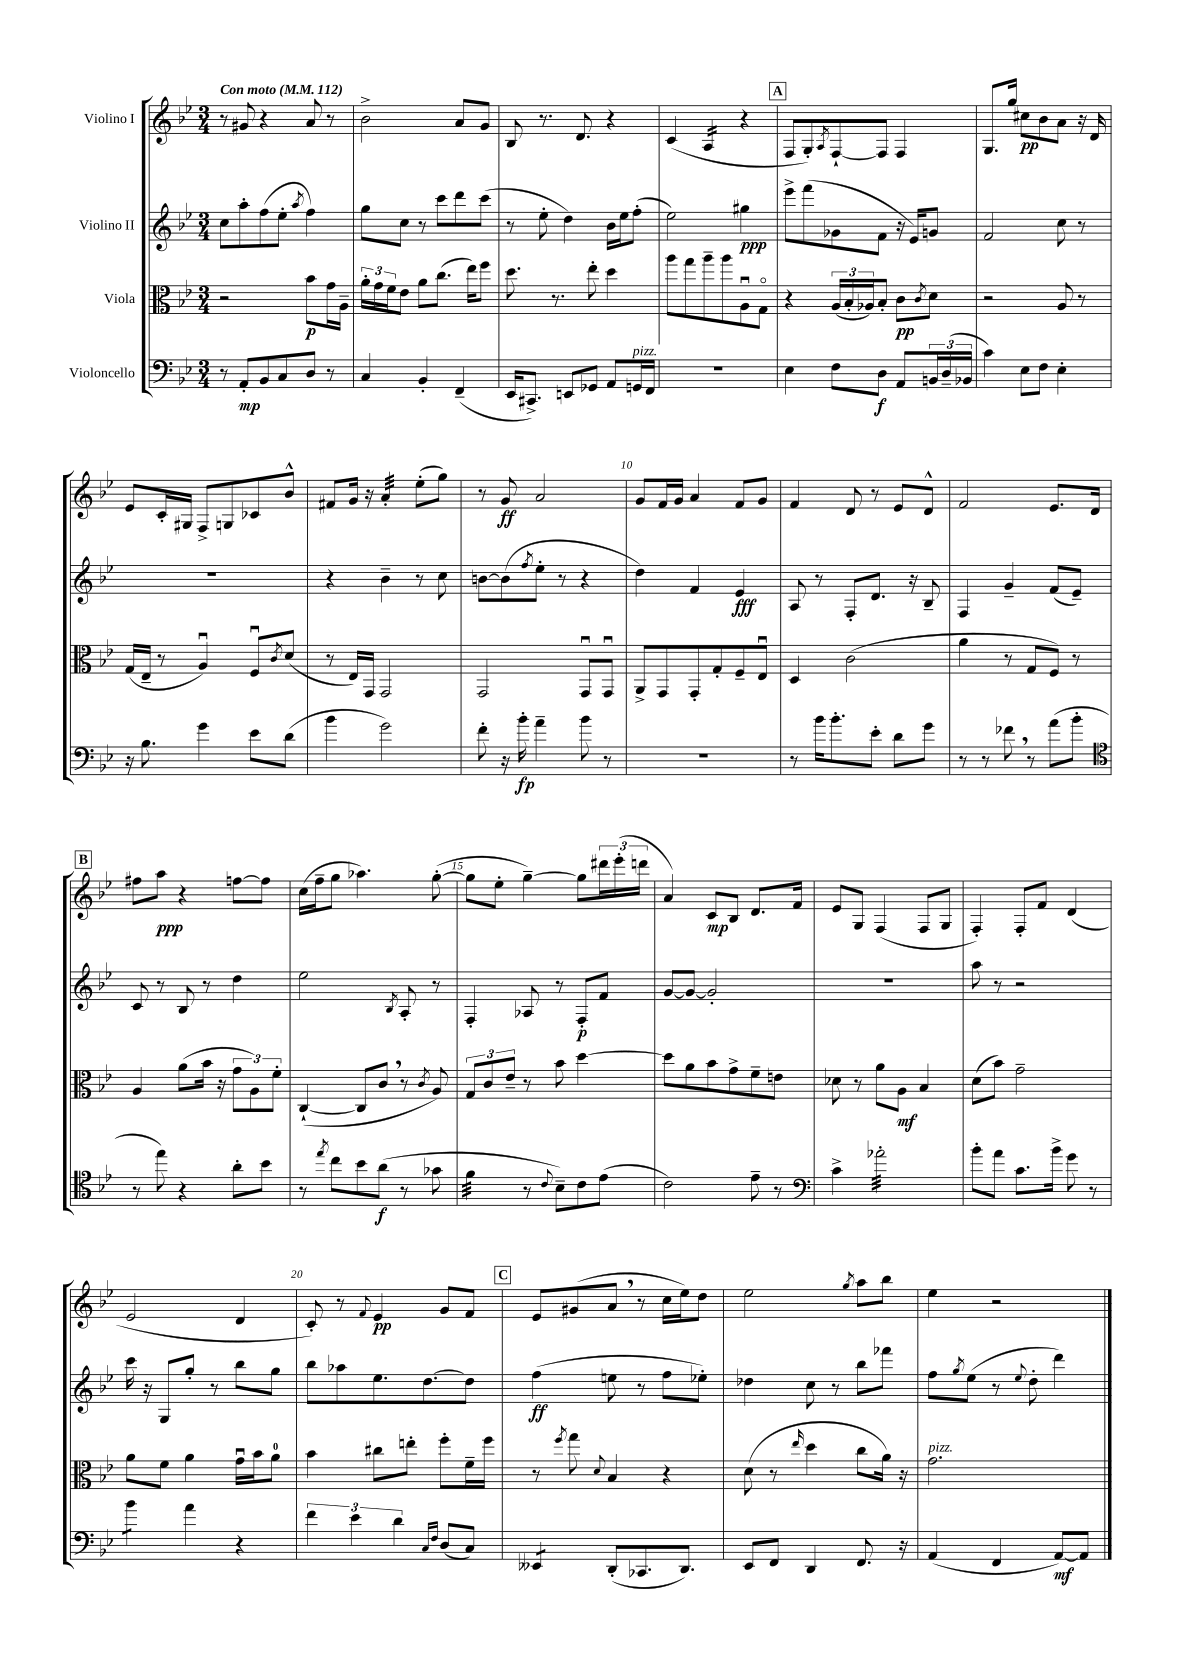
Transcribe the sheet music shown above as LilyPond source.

<<
\new StaffGroup <<
\new Staff = "s0" \with { instrumentName = "Violino I" } {
    \clef treble \key bes \major \numericTimeSignature \time 3/4 \tempo "Con moto" 4 = 112
    r8 gis'8 r4 a'8 r8 |
    bes'2-> a'8 g'8 |
    bes8 r8. d'8. r4 |
    c'4( a4:16 r4 |
    \mark \markup { \box "A" } f8 g8-.) \acciaccatura { a8 } f8~-! f8 f4 |
    g8. g''16 cis''8\pp bes'8 a'8 r16 d'16 |
    ees'8 c'16-. gis16 f8-> g8 ces'8 bes'8-^ |
    fis'8 g'16 r16 a'4:32-. ees''8-.( g''8) |
    r8 g'8\ff a'2 |
    g'8 f'16 g'16 a'4 f'8 g'8 |
    f'4 d'8 r8 ees'8 d'8-^ |
    f'2 ees'8. d'16 |
    \mark \markup { \box "B" } fis''8 a''8\ppp r4 f''8~ f''8 |
    c''16( f''16-- g''8 aes''4.) g''8~-.( |
    g''8 ees''8-. g''4~--) g''8 \tuplet 3/2 { dis'''16 ees'''16-.( d'''16 } |
    a'4) c'8\mp bes8 d'8. f'16 |
    ees'8 g8 f4( f8 g8 |
    f4-.) f8-. f'8 d'4( |
    ees'2 d'4 |
    c'8-.) r8 \appoggiatura { f'8 } ees'4\pp g'8 f'8 |
    \mark \markup { \box "C" } ees'8 gis'8( a'8 \breathe r8 c''16 ees''16) d''8 |
    ees''2 \acciaccatura { g''8 } a''8 bes''8 |
    ees''4 r2 \bar "|." |
}
\new Staff = "s1" \with { instrumentName = "Violino II" } {
    \clef treble \key bes \major \numericTimeSignature \time 3/4
    c''8 a''8-. f''8( ees''8-. \acciaccatura { a''8 } f''4) |
    g''8 c''8 r8 c'''8 d'''8 c'''8( |
    r8 ees''8-. d''4) bes'16 ees''16 f''8-.( |
    ees''2) gis''4\ppp |
    \mark \markup { \box "A" } ees'''8-> f'''8( ges'8 f'8 r16 ees'16) g'8 |
    f'2 c''8 r8 |
    R2. |
    r4 bes'4-- r8 c''8 |
    b'8~ b'8( \acciaccatura { f''8 } ees''8-. r8 r4 |
    d''4) f'4 ees'4\fff |
    a8 r8 f8-. d'8. r16 bes8-- |
    f4 g'4-- f'8( ees'8--) |
    \mark \markup { \box "B" } c'8 r8 bes8 r8 d''4 |
    ees''2 \acciaccatura { bes8 } a8-. r8 |
    f4-. aes8 r8 f8-.\p f'8 |
    g'8~ g'8~ g'2-. |
    R2. |
    a''8 r8 r2 |
    c'''16 r16 g8 g''8-. r8 bes''8 g''8 |
    bes''8 aes''8 ees''8. d''8.~ d''8 |
    \mark \markup { \box "C" } f''4\ff( e''8 r8 f''8 ees''8-.) |
    des''4 c''8 r8 bes''8 fes'''8 |
    f''8 \acciaccatura { g''8 } ees''8( r8 \appoggiatura { ees''8 } d''8-. d'''4) \bar "|." |
}
\new Staff = "s2" \with { instrumentName = "Viola" } {
    \clef alto \key bes \major \numericTimeSignature \time 3/4
    r2 bes'8\p g'16 a16-- |
    \tuplet 3/2 { a'16-. g'16 f'16 } ees'8 a'8 c''8.( ees''16) f''8 |
    d''8. r8. ees''8-. d''4 |
    a''8 g''8 a''8-- a''8 a8\downbow g8\flageolet |
    \mark \markup { \box "A" } r4 \tuplet 3/2 { a16( bes16-. aes16) } bes8-. c'8\pp \acciaccatura { c'8 } d'8 |
    r2 a8 r8 |
    g16( ees16-- r8 a4\downbow) f8\downbow \acciaccatura { c'8 } d'8( |
    r8 ees16) g,16 g,2 |
    g,2 g,8\downbow g,8\downbow |
    a,8-> g,8 g,8-. g8-. f8-- ees8\downbow |
    d4 c'2( |
    a'4 r8 g8 f8) r8 |
    \mark \markup { \box "B" } a4 a'8( bes'16 r16 \tuplet 3/2 { g'8 a8) f'8-. } |
    c4~-!( c8 c'8 \breathe r8 \acciaccatura { c'8 } a8) |
    \tuplet 3/2 { g8 c'8 ees'8-- } r8 bes'8 d''4~ |
    d''8 a'8 bes'8 g'8-> f'8-- e'8 |
    des'8 r8 a'8 a8\mf bes4 |
    d'8( bes'8) g'2-- |
    a'8 f'8 a'4 g'16\downbow bes'16 a'8-0 |
    bes'4 cis''8 e''8-. f''8-. f'16-- f''16 |
    \mark \markup { \box "C" } r8 \acciaccatura { f''8 } g''8 \appoggiatura { d'8 } bes4 r4 |
    d'8( r8 \grace { ees''16 } d''4 c''8 a'16) r16 |
    g'2.^\markup { \italic "pizz." } \bar "|." |
}
\new Staff = "s3" \with { instrumentName = "Violoncello" } {
    \clef bass \key bes \major \numericTimeSignature \time 3/4
    r8 a,8-.\mp bes,8 c8 d8 r8 |
    c4 bes,4-. f,4--( |
    ees,16 cis,8.->) e,8 ges,8 a,8 g,16^\markup { \italic "pizz." } f,16 |
    R2. |
    \mark \markup { \box "A" } ees4 f8 d8\f a,8 \tuplet 3/2 { b,16 d16--( bes,16 } |
    c'4) ees8 f8 ees4-. |
    r16 bes8. g'4 ees'8 d'8( |
    bes'4 g'2) |
    f'8-. r16 bes'16-.\fp a'4-- bes'8 r8 |
    R2. |
    r8 bes'16 bes'8.-. ees'8-. d'8 g'8 |
    r8 r8 fes'8 \breathe r8 a'8( bes'8-. |
    \mark \markup { \box "B" } \clef tenor r8 ees''8) r4 a'8-. bes'8 |
    r8 \acciaccatura { ees''8 } c''8 bes'8 a'8\f( r8 ges'8 |
    f'4:32 r8 \appoggiatura { c'8 } bes8--) c'8 ees'8( |
    c'2) ees'8-- r8 |
    \clef bass c'4-> aes'2:32-. |
    bes'8-. a'8 c'8. bes'16-> g'8 r8 |
    bes'4:8 a'4 r4 |
    \tuplet 3/2 { f'4 ees'4 d'4 } \grace { c16 f16 } d8( c8) |
    \mark \markup { \box "C" } eeses,4:8 d,8-.( ces,8. d,8.) |
    ees,8 f,8 d,4 f,8. r16 |
    a,4( f,4 a,8~\mf) a,8 \bar "|." |
}
>>
>>
\layout { \context { \Score \override BarNumber.break-visibility = ##(#f #t #t) barNumberVisibility = #(every-nth-bar-number-visible 5) } }
